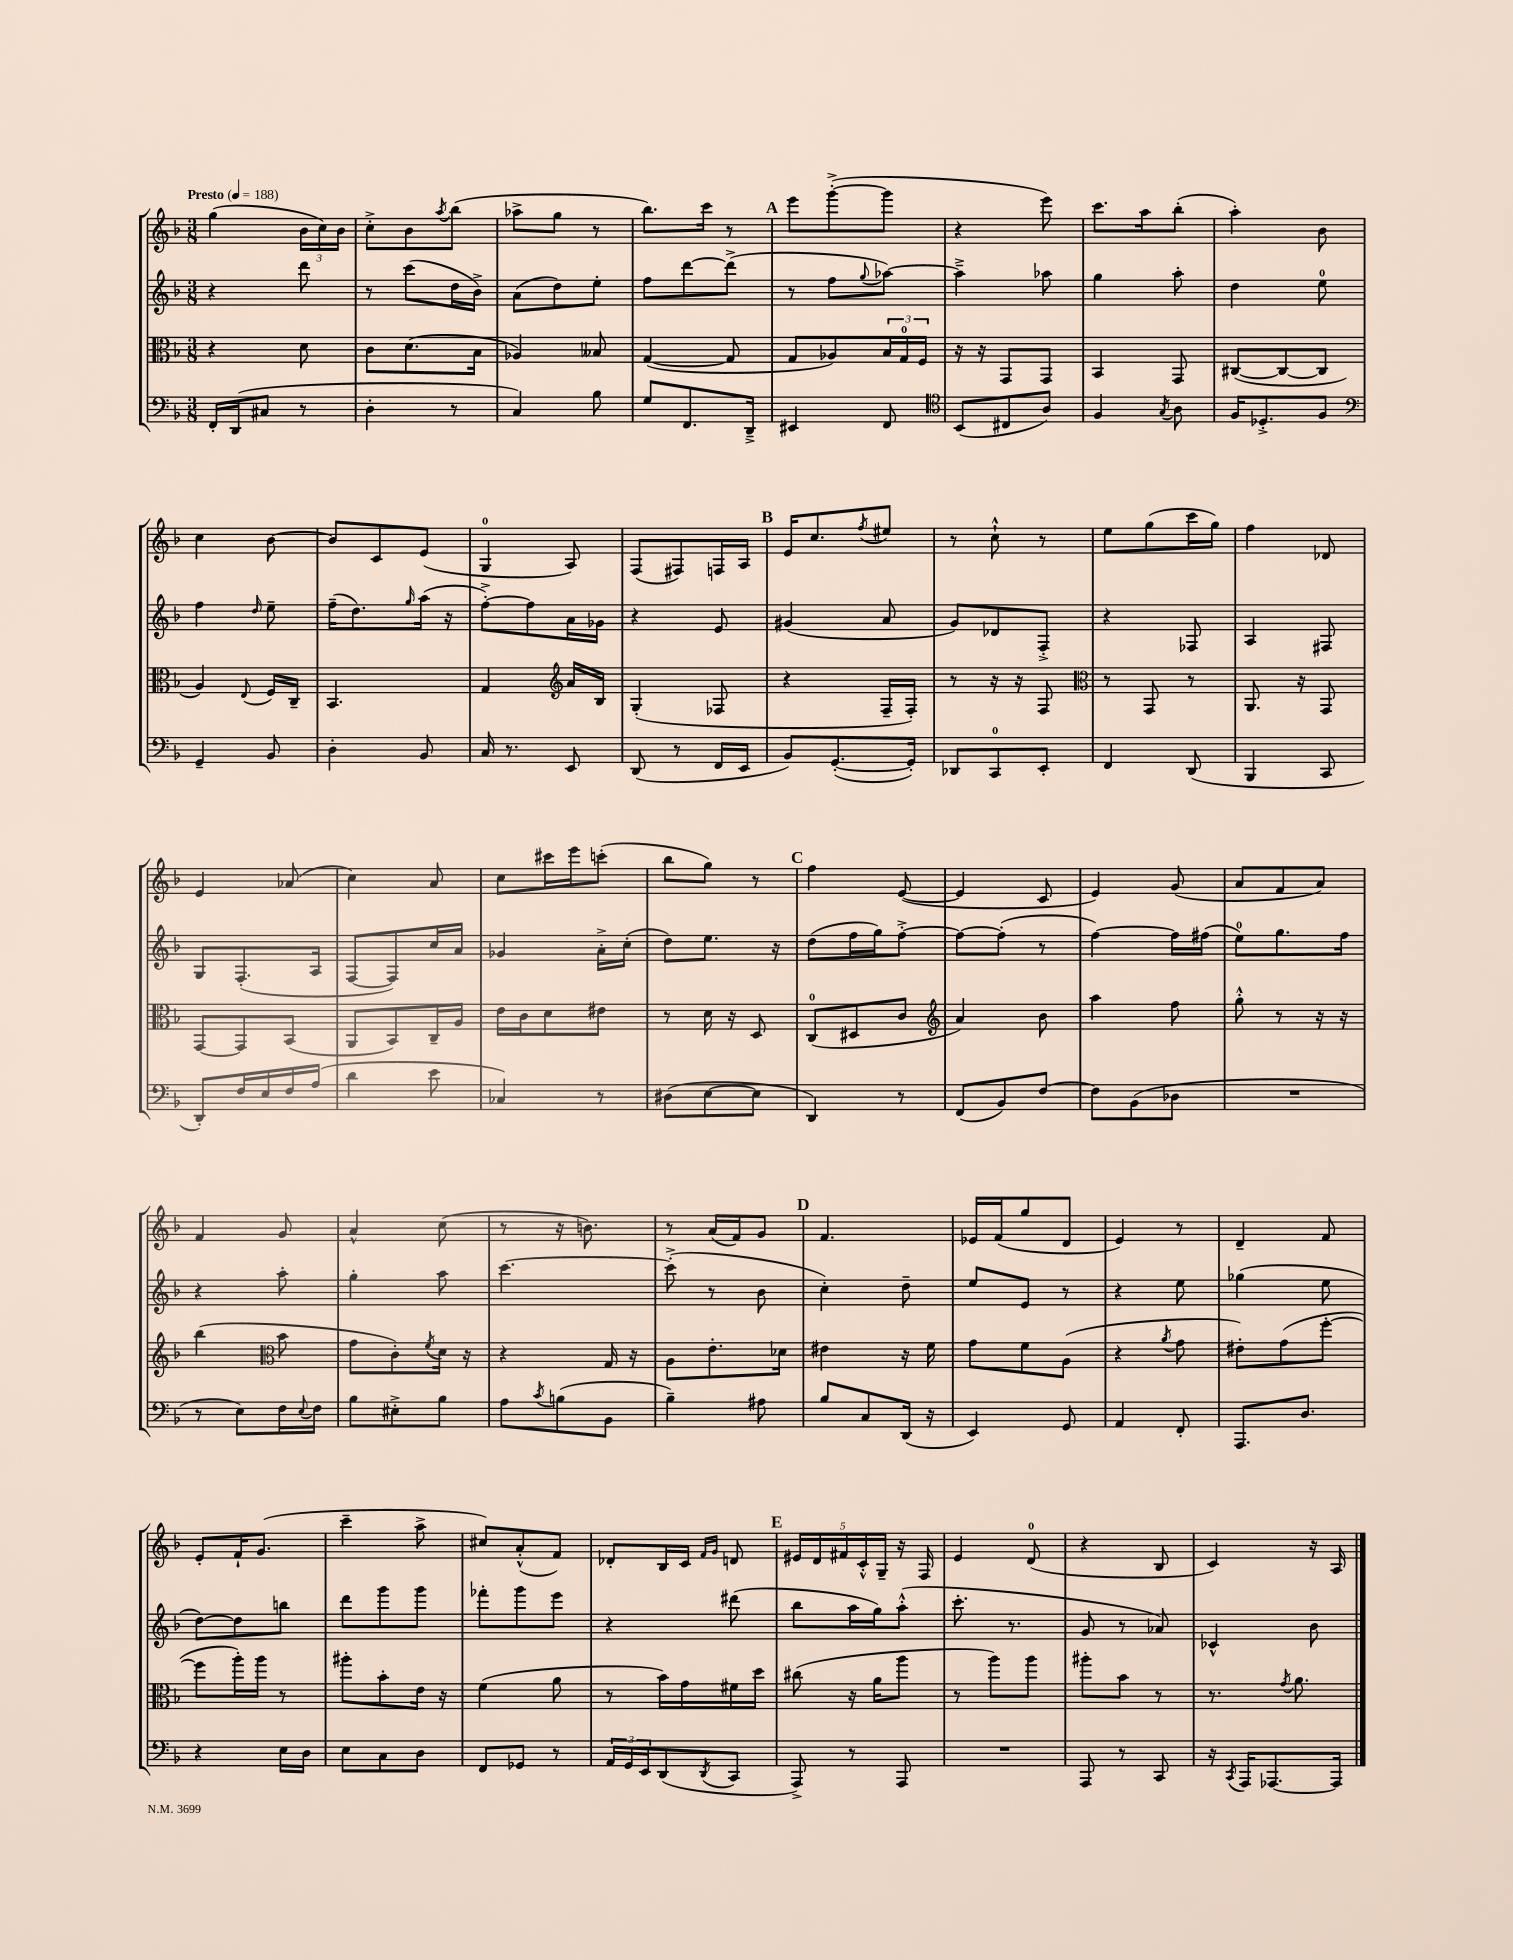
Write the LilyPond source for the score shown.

<<
\new StaffGroup <<
\new Staff = "s0" {
    \clef treble \key f \major \numericTimeSignature \time 3/8 \tempo "Presto" 4 = 188
    g''4( \tuplet 3/2 { bes'16 c''16) bes'16 } |
    c''8-.-> bes'8 \acciaccatura { a''8 } bes''8( |
    aes''8-> g''8 r8 |
    bes''8.) c'''16 r8 |
    \mark \markup { \bold "A" } e'''8 g'''8~-.->( g'''8 |
    r4 e'''8) |
    c'''8. a''16 bes''8-.( |
    a''4-.) bes'8 |
    c''4 bes'8~ |
    bes'8 c'8 e'8( |
    g4-0 a8) |
    f8( fis8) f16 a16 |
    \mark \markup { \bold "B" } e'16 c''8. \acciaccatura { f''8 } eis''8 |
    r8 c''8-!-^ r8 |
    e''8 g''8( c'''16 g''16) |
    f''4 des'8 |
    e'4 aes'8( |
    c''4) a'8 |
    c''8 cis'''16 e'''16 c'''8-.( |
    bes''8 g''8) r8 |
    \mark \markup { \bold "C" } f''4 e'8~( |
    e'4 c'8 |
    e'4) g'8( |
    a'8 f'8 a'8) |
    f'4 g'8 |
    a'4-^ c''8( |
    r8 r16 b'8.) |
    r8 a'16( f'16) g'8 |
    \mark \markup { \bold "D" } f'4. |
    ees'16 f'16( g''8 d'8 |
    e'4) r8 |
    d'4-- f'8 |
    e'8-. f'16-! g'8.( |
    c'''4-- a''8-> |
    cis''8) a'8-.-^( f'8) |
    des'8-. bes16 c'16 \grace { f'16 g'16 } d'8 |
    \mark \markup { \bold "E" } \tuplet 5/4 { eis'16 d'16 fis'16 c'16-.-^ g16-- } r16 f16 |
    e'4 d'8-0( |
    r4 bes8 |
    c'4) r16 a16 \bar "|." |
}
\new Staff = "s1" {
    \clef treble \key f \major \numericTimeSignature \time 3/8
    r4 d'''8 |
    r8 c'''8( d''16 bes'16->) |
    a'8( d''8) e''8-. |
    f''8 d'''8~ d'''8->( |
    \mark \markup { \bold "A" } r8 f''8 \appoggiatura { g''8 } aes''8~) |
    aes''4---> aes''8 |
    g''4 a''8-. |
    d''4 e''8-0 |
    f''4 \grace { d''16 } e''8-- |
    f''16--( d''8.) \grace { g''16 } a''16( r16 |
    f''8~-.->) f''8 a'16 ges'16 |
    r4 e'8 |
    \mark \markup { \bold "B" } gis'4( a'8 |
    g'8) des'8 f8-.-> |
    r4 fes8 |
    a4 fis8 |
    g8 f8.-.( a16 |
    f8~ f8) c''16 a'16 |
    ges'4 a'16-.-> c''16-.( |
    d''8) e''8. r16 |
    \mark \markup { \bold "C" } d''8( f''16 g''16) f''8~-.-> |
    f''8~ f''8-.( r8 |
    f''4~) f''16 fis''16( |
    e''8-0) g''8. f''16 |
    r4 a''8-. |
    g''4-. a''8 |
    c'''4.~ |
    c'''8-.->( r8 bes'8 |
    \mark \markup { \bold "D" } c''4-.) d''8-- |
    e''8 e'8 r8 |
    r4 e''8 |
    ges''4( e''8 |
    d''8~) d''8 b''8 |
    d'''8 g'''8 g'''8 |
    fes'''8-. g'''8 e'''8 |
    r4 dis'''8( |
    \mark \markup { \bold "E" } bes''8 a''16 g''16) a''8-.-^( |
    c'''8.-. r8. |
    g'8 r8 aes'8) |
    ces'4-^ bes'8 \bar "|." |
}
\new Staff = "s2" {
    \clef alto \key f \major \numericTimeSignature \time 3/8
    r4 d'8 |
    c'8 d'8.( bes16 |
    aes4) beses8 |
    g4~( g8 |
    \mark \markup { \bold "A" } g8 aes8) \tuplet 3/2 { bes16 g16-0 f16 } |
    r16 r16 g,8 g,8 |
    bes,4 g,8 |
    cis8~( cis8~ cis8 |
    a4) \appoggiatura { e8 } f16 c16-- |
    bes,4. |
    g4 \clef treble a'16 bes16 |
    g4-.( fes8 |
    \mark \markup { \bold "B" } r4 f16-- f16-.) |
    r8 r16 r16 f8 |
    \clef alto r8 g,8 r8 |
    a,8. r16 g,8 |
    g,8~ g,8 bes,8( |
    a,8 bes,8) c16-- a16 |
    e'16 c'16 d'8 eis'8 |
    r8 d'16 r16 d8 |
    \mark \markup { \bold "C" } c8-0( dis8 c'8 |
    \clef treble a'4) bes'8 |
    a''4 f''8 |
    g''8-.-^ r8 r16 r16 |
    bes''4( \clef alto bes'8 |
    g'8 c'8-.) \acciaccatura { f'8 } d'16 r16 |
    r4 g16 r16 |
    a8 e'8.-. des'16 |
    \mark \markup { \bold "D" } eis'4 r16 f'16 |
    g'8 f'8 a8( |
    r4 \acciaccatura { a'8 } g'8 |
    eis'8-.) g'8( f''8~-. |
    f''8 a''16-.) a''16 r8 |
    ais''8-. bes'8-. e'16 r16 |
    f'4( a'8 |
    r8 bes'16) g'16 fis'16 d''16 |
    \mark \markup { \bold "E" } cis''8( r16 a'16 a''8 |
    r8 a''8) a''8 |
    ais''8-. bes'8 r8 |
    r8. \acciaccatura { g'8 } a'8. \bar "|." |
}
\new Staff = "s3" {
    \clef bass \key f \major \numericTimeSignature \time 3/8
    f,16-. d,16( cis8 r8 |
    d4-. r8 |
    c4) bes8 |
    g8 f,8. d,16---> |
    \mark \markup { \bold "A" } eis,4 f,8 |
    \clef tenor bes,8( cis8 a8) |
    f4 \acciaccatura { g8 } a8 |
    f16 des8.-.-> f8 |
    \clef bass g,4-- bes,8 |
    d4-. bes,8 |
    c16 r8. e,8 |
    d,8( r8 f,16 e,16 |
    \mark \markup { \bold "B" } bes,8) g,8.~-.( g,16-.) |
    des,8 c,8-0 e,8-. |
    f,4 d,8( |
    bes,,4 c,8 |
    d,8-.) f16 e16 f16 a16( |
    d'4 e'8 |
    ces4) r8 |
    dis8( e8~ e8 |
    \mark \markup { \bold "C" } d,4) r8 |
    f,8( bes,8) f8~ |
    f8 bes,8( des8 |
    R4. |
    r8 e8) f16 \appoggiatura { e8 } f16 |
    bes8 eis8-.-> bes8 |
    a8 \acciaccatura { c'8 } b8( bes,8 |
    bes4--) ais8 |
    \mark \markup { \bold "D" } bes8 c8 d,16( r16 |
    e,4) g,8 |
    a,4 f,8-. |
    a,,8. d8. |
    r4 e16 d16 |
    e8 c8 d8 |
    f,8 ges,8 r8 |
    \tuplet 3/2 { a,16 g,16 e,16 } d,8( \acciaccatura { d,8 } c,8 |
    \mark \markup { \bold "E" } a,,8->) r8 a,,8 |
    R4. |
    a,,8 r8 c,8 |
    r16 \acciaccatura { c,8 } a,,16 aes,,8.~ aes,,16 \bar "|." |
}
>>
>>
\layout { \context { \Score \remove "Bar_number_engraver" } }
